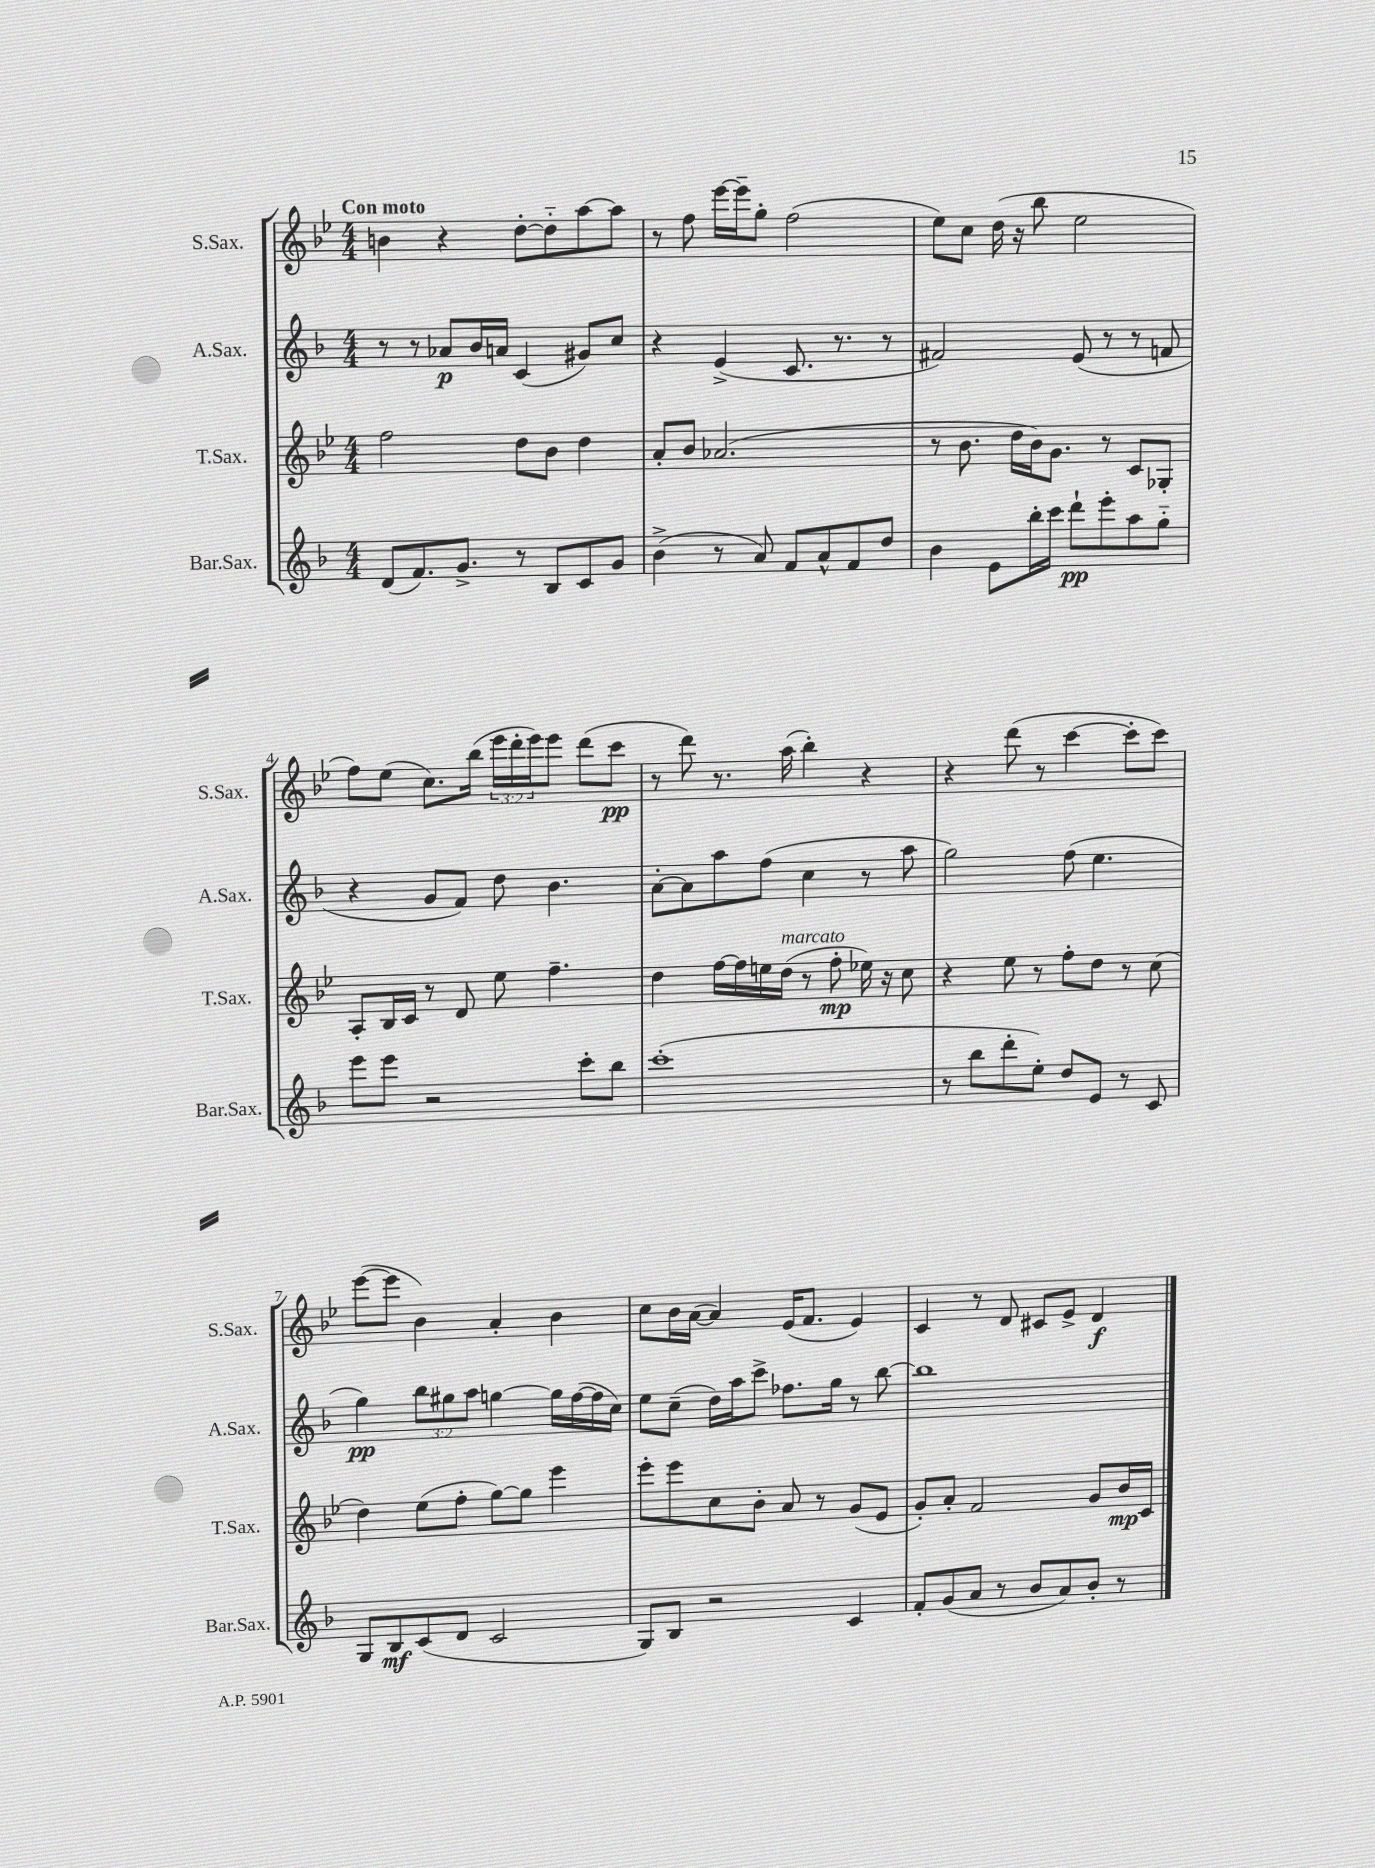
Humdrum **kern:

**kern	**kern	**kern	**kern
*staff4	*staff3	*staff2	*staff1
*clefG2	*clefG2	*clefG2	*clefG2
*k[b-]	*k[b-e-]	*k[b-]	*k[b-e-]
*M4/4	*M4/4	*M4/4	*M4/4
(8d	2ff	8r	4b
8.f)	.	8r	.
.	.	8a-	4r
8.g^	.	.	.
.	.	16b-	.
.	.	16a	.
8r	8dd	(4c	[8dd'
8B-	8b-	.	8dd'~]
8c	4dd	8g#)	[8aa
8g	.	8cc	8aa]
=	=	=	=
(4b-^	8a'	4r	8r
.	8b-	.	8ff
8r	(2.a-	(4e^	[16eee-
.	.	.	16eee-~]
8a)	.	.	8gg'
8f	.	8.c	(2ff
8a^^	.	.	.
.	.	8.r	.
8f	.	.	.
8dd	.	8r	.
=	=	=	=
4b-	8r	2f#)	8ee-)
.	8.b-	.	8cc
8e	.	.	(16dd
.	16dd	.	16r
16bb-'	16b-)	.	8bb-
16ccc	8.g	.	.
8ddd`	.	(8e	2ee-
8eee'	8r	8r	.
8aa	8c	8r	.
8gg'~	8G-'	8f	.
=	=	=	=
8eee	8A'	4r	8ff)
8eee	16B-	.	(8ee-
.	16c	.	.
2r	8r	8g	8.cc)
.	8d	8f)	.
.	.	.	(16bb-
.	8ee-	8dd	24eee-
.	.	.	24ddd'
.	.	.	24eee-)
.	4.ff~	4.b-	8eee-
8ccc'	.	.	(8ddd
8bb-	.	.	8ccc
=	=	=	=
(1ccc'	4dd	[8a'	8r
.	.	8a]	8ddd)
.	[16ff	8aa	8.r
.	16ff]	.	.
.	16ee	(8ff	.
.	(16dd	.	(16aa
.	8r	4cc	4bb-')
.	8ff'	.	.
.	16ee-)	8r	4r
.	16r	.	.
.	8cc	8aa	.
=	=	=	=
8r	4r	2gg)	4r
8bb-	.	.	.
8ddd'	8ee-	.	(8ddd
8ee')	8r	.	8r
8dd	8ff'	(8ff	[4ccc
8e	8dd	4.ee	.
8r	8r	.	8ccc']
8c	(8cc	.	8ccc)
=	=	=	=
8G	4dd)	4gg)	([8eee-
8B-	.	.	8eee-]
(8c	(8ee-	12bb-	4b-)
.	.	12gg#	.
8d	8ff'	.	.
.	.	12aa	.
2c	[8gg)	[4gg	4a'
.	8gg]	.	.
.	4eee-	16gg]	4b-
.	.	([16ff	.
.	.	16ff]	.
.	.	16cc)	.
=	=	=	=
8G)	8eee-'	8ee	8cc
8B-	8eee-	(8cc~	16b-
.	.	.	([16a
2r	8cc	16dd)	4a])
.	.	16aa	.
.	8b-'	8ccc^	.
.	8a	8.ff-	(16e-
.	.	.	8.f
.	8r	.	.
.	.	16gg	.
4c	(8g	8r	4e-)
.	8e-	[8bb-	.
=	=	=	=
8f'	8g')	1bb-]	4c
(8g	8a'	.	.
8a	2f	.	8r
8r	.	.	8d
8b-	.	.	8c#
8a)	.	.	8e-^
8b-'	8g	.	4d
8r	16b-	.	.
.	16c	.	.
==	==	==	==
*-	*-	*-	*-
